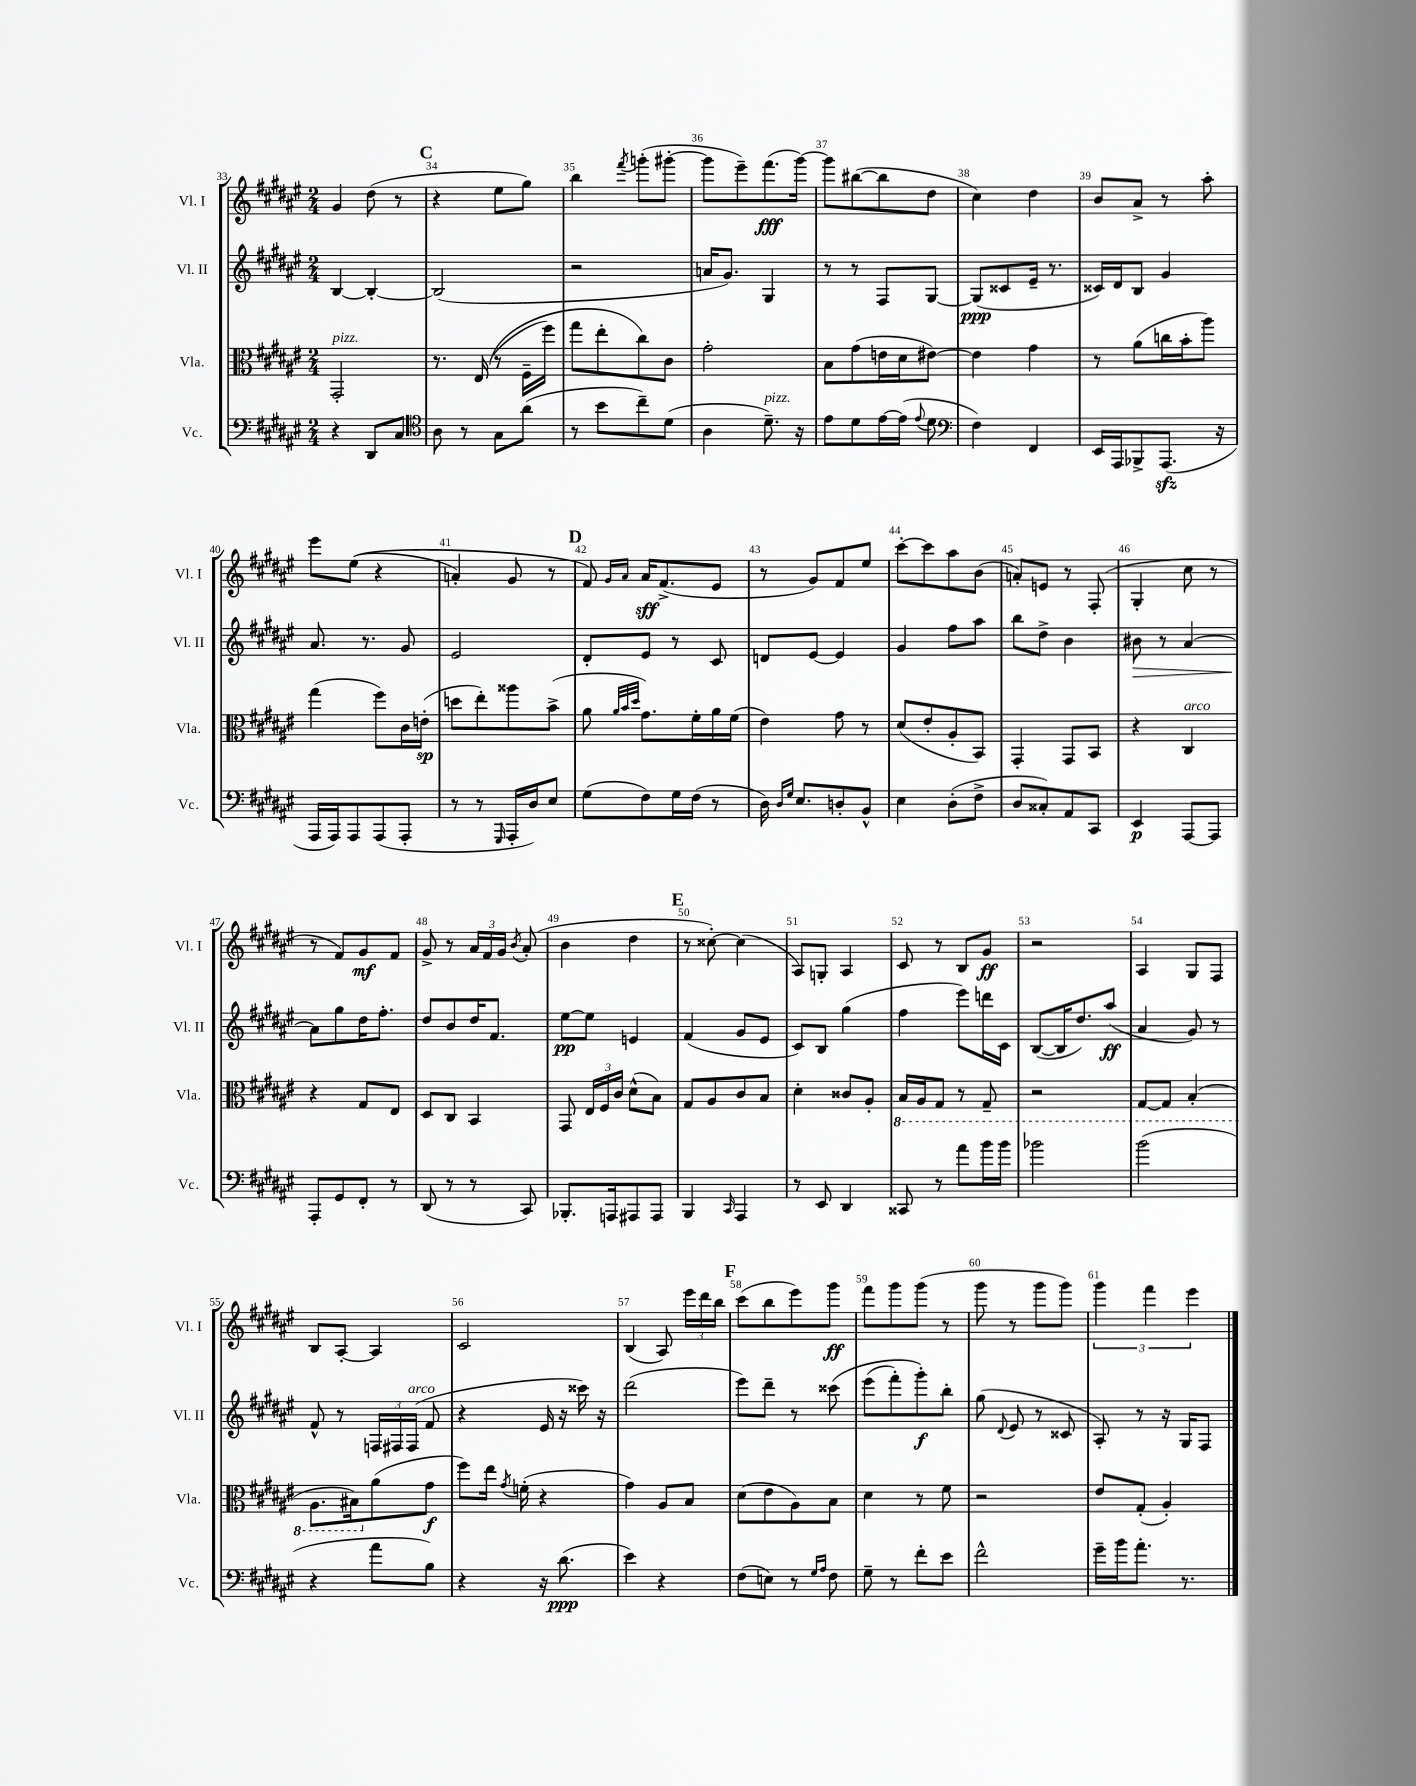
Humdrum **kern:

**kern	**dynam	**kern	**dynam	**kern	**dynam	**kern	**dynam
*part4	*part4	*part3	*part3	*part2	*part2	*part1	*part1
*staff4	*staff4	*staff3	*staff3	*staff2	*staff2	*staff1	*staff1
*I"Vc.	*	*I"Vla.	*	*I"Vl. II	*	*I"Vl. I	*
*I'Vc.	*	*I'Vla.	*	*I'Vl. II	*	*I'Vl. I	*
*clefF4	*	*clefC3	*	*clefG2	*	*clefG2	*
*k[f#c#g#d#a#e#]	*	*k[f#c#g#d#a#e#]	*	*k[f#c#g#d#a#e#]	*	*k[f#c#g#d#a#e#]	*
*M2/4	*	*M2/4	*	*M2/4	*	*M2/4	*
=33	=33	=33	=33	=33	=33	=33	=33
!	!	!LO:TX:a:i:t=pizz.	!	!	!	!	!
4r	.	2GG#'/	.	[4B/	.	4g#/	.
8DD#/L	.	.	.	4B'/_	.	(8dd#\	.
8C#/J	.	.	.	.	.	8r	.
!!LO:REH:place=s1:t=C
=34	=34	=34	=34	=34	=34	=34	=34
*clefC4	*	*	*	*	*	*	*
8A#\	.	8.r	.	(2B/]	.	4r	.
8r	.	.	.	.	.	.	.
.	.	((16E#/	.	.	.	.	.
8G#\L	.	8r	.	.	.	8ee#\L	.
(8a#\J	.	16F#~\LL	.	.	.	8gg#\J)	.
.	.	16ff#\JJ)	.	.	.	.	.
=35	=35	=35	=35	=35	=35	=35	=35
8r	.	8gg#\L	.	2r	.	4bb\	.
8b\L	.	8ee#'\	.	.	.	.	.
.	.	.	.	.	.	8qfff#/	.
8cc#~\)	.	8cc#\)	.	.	.	(8gggn'\L	.
(8d#\J	.	8c#\J	.	.	.	[8ggg#X'\J	.
=36	=36	=36	=36	=36	=36	=36	=36
4A#\	.	2g#'\	.	16an/KL	.	8ggg#\L]	.
.	.	.	.	8.g#/J)	.	.	.
.	.	.	.	.	.	8eee#~\)	.
!LO:TX:a:i:t=pizz.	!	!	!	!	!	!	!
8.d#~\)	.	.	.	4G#/	.	(8.fff#\	fff
16r	.	.	.	.	.	[16ggg#\Jk)	.
=37	=37	=37	=37	=37	=37	=37	=37
8e#\L	.	8B\L	.	8r	.	8ggg#\L]	.
8d#\	.	(8g#\	.	8r	.	([8bb#X\	.
[16e#\L	.	16en\L	.	8F#/L	.	8bb#\]	.
(16e#\JJ]	.	16d#\J	.	.	.	.	.
8qqe#/	.	.	.	.	.	.	.
8d#\	.	[8e#X\J)	.	[8G#/J	.	8dd#\J	.
=38	=38	=38	=38	=38	=38	=38	=38
*clefF4	*	*	*	*	*	*	*
4F#\)	.	4e#\]	.	(8G#/L]	ppp	4cc#\)	.
.	.	.	.	8c##X/	.	.	.
4FF#/	.	4g#\	.	16e#~/Jk	.	4dd#\	.
.	.	.	.	8.r	.	.	.
=39	=39	=39	=39	=39	=39	=39	=39
16EE#/LL	.	8r	.	16c##X/LL)	.	8b/L	.
16AAA#/J	.	.	.	16d#/J	.	.	.
8BBB-X^/	.	(8a#\L	.	8B/J	.	8a#^/J	.
(8.AAA#zz/J	.	16ccn\L	.	4g#/	.	8r	.
.	.	16b'\J	.	.	.	.	.
.	.	8aa#\J)	.	.	.	8aa#'\	.
16r	.	.	.	.	.	.	.
!!LO:LB:g=z
=40	=40	=40	=40	=40	=40	=40	=40
16AAA#/LL	.	(4gg#\	.	8.a#/	.	8eee#\L	.
16AAA#/J)	.	.	.	.	.	.	.
8AAA#/	.	.	.	.	.	((8ee#\J	.
.	.	.	.	8.r	.	.	.
(8AAA#/	.	8ff#\L)	.	.	.	4r	.
8AAA#'/J	.	16c#\L	.	8g#/	.	.	.
.	.	(16en'\JJ	sp	.	.	.	.
=41	=41	=41	=41	=41	=41	=41	=41
8r	.	8ddn\L	.	2e#/	.	4an'/)	.
8r	.	8ee#'\)	.	.	.	.	.
16qqGGG#/	.	.	.	.	.	.	.
16AAA#'/LL	.	8aa##X\	.	.	.	8g#/	.
16D#/J)	.	.	.	.	.	.	.
8E#/J	.	(8b^\J	.	.	.	8r	.
!!LO:REH:place=s1:t=D
=42	=42	=42	=42	=42	=42	=42	=42
(8G#\L	.	8a#\	.	8d#'/L	.	8f#/)	.
.	.	32qqa#/LLL	.	.	.	.	.
.	.	32qqb/	.	.	.	16qqg#/LL	.
.	.	32qqdd#/JJJ	.	.	.	16qqa#/JJ	.
8F#\)	.	8.g#\L)	.	8e#/J	.	16a#/KL	sff
.	.	.	.	.	.	(8.f#^/	.
16G#\L	.	.	.	8r	.	.	.
(16F#\JJ	.	16f#'\L	.	.	.	.	.
8r	.	16a#\	.	8c#/	.	8e#/J	.
.	.	(16f#\JJ	.	.	.	.	.
=43	=43	=43	=43	=43	=43	=43	=43
16D#\)	.	4e#\)	.	8dn/L	.	8r	.
16qqD#/LL	.	.	.	.	.	.	.
16qqG#/JJ	.	.	.	.	.	.	.
8.E#/L	.	.	.	.	.	.	.
.	.	.	.	[8e#/J	.	8g#/L)	.
8Dn'/	.	8g#\	.	4e#/]	.	8f#/	.
8BB^^/J	.	8r	.	.	.	8ee#/J	.
=44	=44	=44	=44	=44	=44	=44	=44
4E#\	.	(8d#/L	.	4g#/	.	[8ccc#'\L	.
.	.	8e#'/	.	.	.	8ccc#\]	.
(8D#'\L	.	8A#'/	.	8ff#\L	.	8aa#\	.
8F#^\J	.	8BB/J)	.	8aa#\J	.	(8b\J	.
=45	=45	=45	=45	=45	=45	=45	=45
8D#/L	.	4GG#'/	.	8bb\L	.	8an'/L)	.
8C##X'/)	.	.	.	8dd#^\J	.	8en/J	.
8AA#/	.	8GG#/L	.	4b\	.	8r	.
8CC#/J	.	8BB/J	.	.	.	(8F#'/	.
=46	=46	=46	=46	=46	=46	=46	=46
!	!	!	!	!	!LO:HP:b	!	!
4EE#/	p	4r	.	8b#X\	>	4G#'/	.
.	.	.	.	8r	.	.	.
!	!	!LO:TX:a:i:t=arco	!	!	!	!	!
[8AAA#/L	.	4C#/	.	[4a#/	.	8cc#\	.
8AAA#/J]	.	.	.	.	.	8r	.
!!LO:LB:g=z
=47	=47	=47	=47	=47	=47	=47	=47
8AAA#'/L	.	4r	.	8a#\L]	.	8r	.
8GG#/	.	.	.	8gg#\	]	8f#/L)	.
8FF#'/J	.	8G#/L	.	16dd#\K	.	8g#/	mf
.	.	.	.	8.ff#'\J	.	.	.
8r	.	8E#/J	.	.	.	8f#/J	.
=48	=48	=48	=48	=48	=48	=48	=48
(8DD#/	.	8D#/L	.	8dd#/L	.	8g#^/	.
8r	.	8C#/J	.	8b/	.	8r	.
8r	.	4BB/	.	16dd#/K	.	24a#/LL	.
.	.	.	.	.	.	24f#/	.
.	.	.	.	8.f#/J	.	.	.
.	.	.	.	.	.	24g#/JJ	.
.	.	.	.	.	.	8qb/	.
8CC#/)	.	.	.	.	.	(8a#'/	.
=49	=49	=49	=49	=49	=49	=49	=49
8.BBB-X'/L	.	8GG#/	.	[8ee#\L	pp	4b\	.
.	.	24E#/LL	.	8ee#\J]	.	.	.
.	.	24F#/	.	.	.	.	.
16AAAn/k	.	.	.	.	.	.	.
.	.	24c#/JJ	.	.	.	.	.
8AAA#X/	.	(8d#^^\L	.	4en/	.	4dd#\	.
8AAA#/J	.	8B\J)	.	.	.	.	.
!!LO:REH:place=s1:t=E
=50	=50	=50	=50	=50	=50	=50	=50
4BBB/	.	8G#/L	.	(4f#/	.	8r	.
.	.	8A#/	.	.	.	[8cc##X'\)	.
16qqCC#/	.	.	.	.	.	.	.
4AAA#/	.	8c#/	.	8g#/L	.	(4cc##\]	.
.	.	8B/J	.	8e#/J	.	.	.
=51	=51	=51	=51	=51	=51	=51	=51
8r	.	4d#'\	.	8c#/L)	.	8A#/L)	.
8EE#/	.	.	.	8B/J	.	8Gn'/J	.
4DD#/	.	8c##X/L	.	(4gg#\	.	4A#/	.
.	.	8A#'/J	.	.	.	.	.
=52	=52	=52	=52	=52	=52	=52	=52
*	*	*8ba	*	*	*	*	*
8CC##X/	.	16BB/LL	.	4ff#\	.	8c#/	.
.	.	16AA#/J	.	.	.	.	.
8r	.	8GG#/J	.	.	.	8r	.
8a#\L	.	8r	.	8eee#\L)	.	8B/L	.
16b\L	.	8GG#~/	.	16dddn\L	.	8g#/J	ff
16b\JJ	.	.	.	16c#\JJ	.	.	.
=53	=53	=53	=53	=53	=53	=53	=53
2b-X\	.	2r	.	([8B/L	.	2r	.
.	.	.	.	16B/K]	.	.	.
.	.	.	.	8.dd#/)	.	.	.
.	.	.	.	(8aa#/J	ff	.	.
=54	=54	=54	=54	=54	=54	=54	=54
(2b\	.	[8GG#/L	.	4a#/	.	4A#/	.
.	.	8GG#/J]	.	.	.	.	.
.	.	(4BB'/	.	8g#/)	.	8G#/L	.
.	.	.	.	8r	.	8F#/J	.
!!LO:LB:g=z
=55	=55	=55	=55	=55	=55	=55	=55
4r	.	8.AA#\L	.	8f#^^/	.	8B/L	.
.	.	.	.	8r	.	[8A#'/J	.
.	.	16BB#X\k)	.	.	.	.	.
*	*	*X8ba	*	*	*	*	*
8a#\L	.	(8a#\	.	24Fn/LL	.	4A#/]	.
.	.	.	.	24F#X/	.	.	.
!	!	!	!	!LO:TX:a:i:t=arco	!	!	!
.	.	.	.	(24F#/JJ	.	.	.
8B\J)	.	8g#\J	f	8f#/	.	.	.
=56	=56	=56	=56	=56	=56	=56	=56
4r	.	8ff#\L)	.	4r	.	2c#/	.
.	.	16ee#\Jk	.	.	.	.	.
.	.	8qg#/	.	.	.	.	.
.	.	(16fn'\	.	.	.	.	.
16r	.	4r	.	16e#/	.	.	.
(8.d#\	ppp	.	.	16r	.	.	.
.	.	.	.	16ccc##X\)	.	.	.
.	.	.	.	16r	.	.	.
=57	=57	=57	=57	=57	=57	=57	=57
4e#\)	.	4g#\)	.	(2ddd#\	.	(4B/	.
4r	.	8A#/L	.	.	.	8A#/)	.
.	.	8B/J	.	.	.	24eee#\LL	.
.	.	.	.	.	.	24ddd#\	.
.	.	.	.	.	.	24bb\JJ	.
!!LO:REH:place=s1:t=F
=58	=58	=58	=58	=58	=58	=58	=58
(8F#\L	.	(8d#\L	.	8eee#\L)	.	(8ccc#\L	.
8En\J)	.	8e#\	.	8ddd#~\J	.	8bb\	.
8r	.	8A#\)	.	8r	.	8eee#\)	.
16qqG#/LL	.	.	.	.	.	.	.
16qqA#/JJ	.	.	.	.	.	.	.
8F#\	.	8B\J	.	(8ccc##X\	.	8ggg#\J	ff
=59	=59	=59	=59	=59	=59	=59	=59
8G#~\	.	4d#\	.	(8eee#\L	.	8fff#\L	.
8r	.	.	.	8fff#'\)	.	8ggg#\	.
8f#'\L	.	8r	.	8ggg#'\)	f	(8ggg#\J	.
8e#\J	.	8f#\	.	8bb'\J	.	8r	.
=60	=60	=60	=60	=60	=60	=60	=60
2f#^^\	.	2r	.	(8gg#\	.	8ggg#\	.
.	.	.	.	8qqd#/	.	.	.
.	.	.	.	8e#/	.	8r	.
.	.	.	.	8r	.	8ggg#\L	.
.	.	.	.	8c##X/	.	8ggg#\J)	.
=61	=61	=61	=61	=61	=61	=61	=61
16g#~\LL	.	8e#/L	.	8A#'/)	.	6ggg#\	.
16b\J	.	.	.	.	.	.	.
8.a#'\J	.	(8G#'/J	.	8r	.	.	.
.	.	.	.	.	.	6fff#\	.
.	.	4A#'/)	.	16r	.	.	.
8.r	.	.	.	16G#/KL	.	.	.
.	.	.	.	.	.	6eee#\	.
.	.	.	.	8F#/J	.	.	.
==	==	==	==	==	==	==	==
*-	*-	*-	*-	*-	*-	*-	*-
